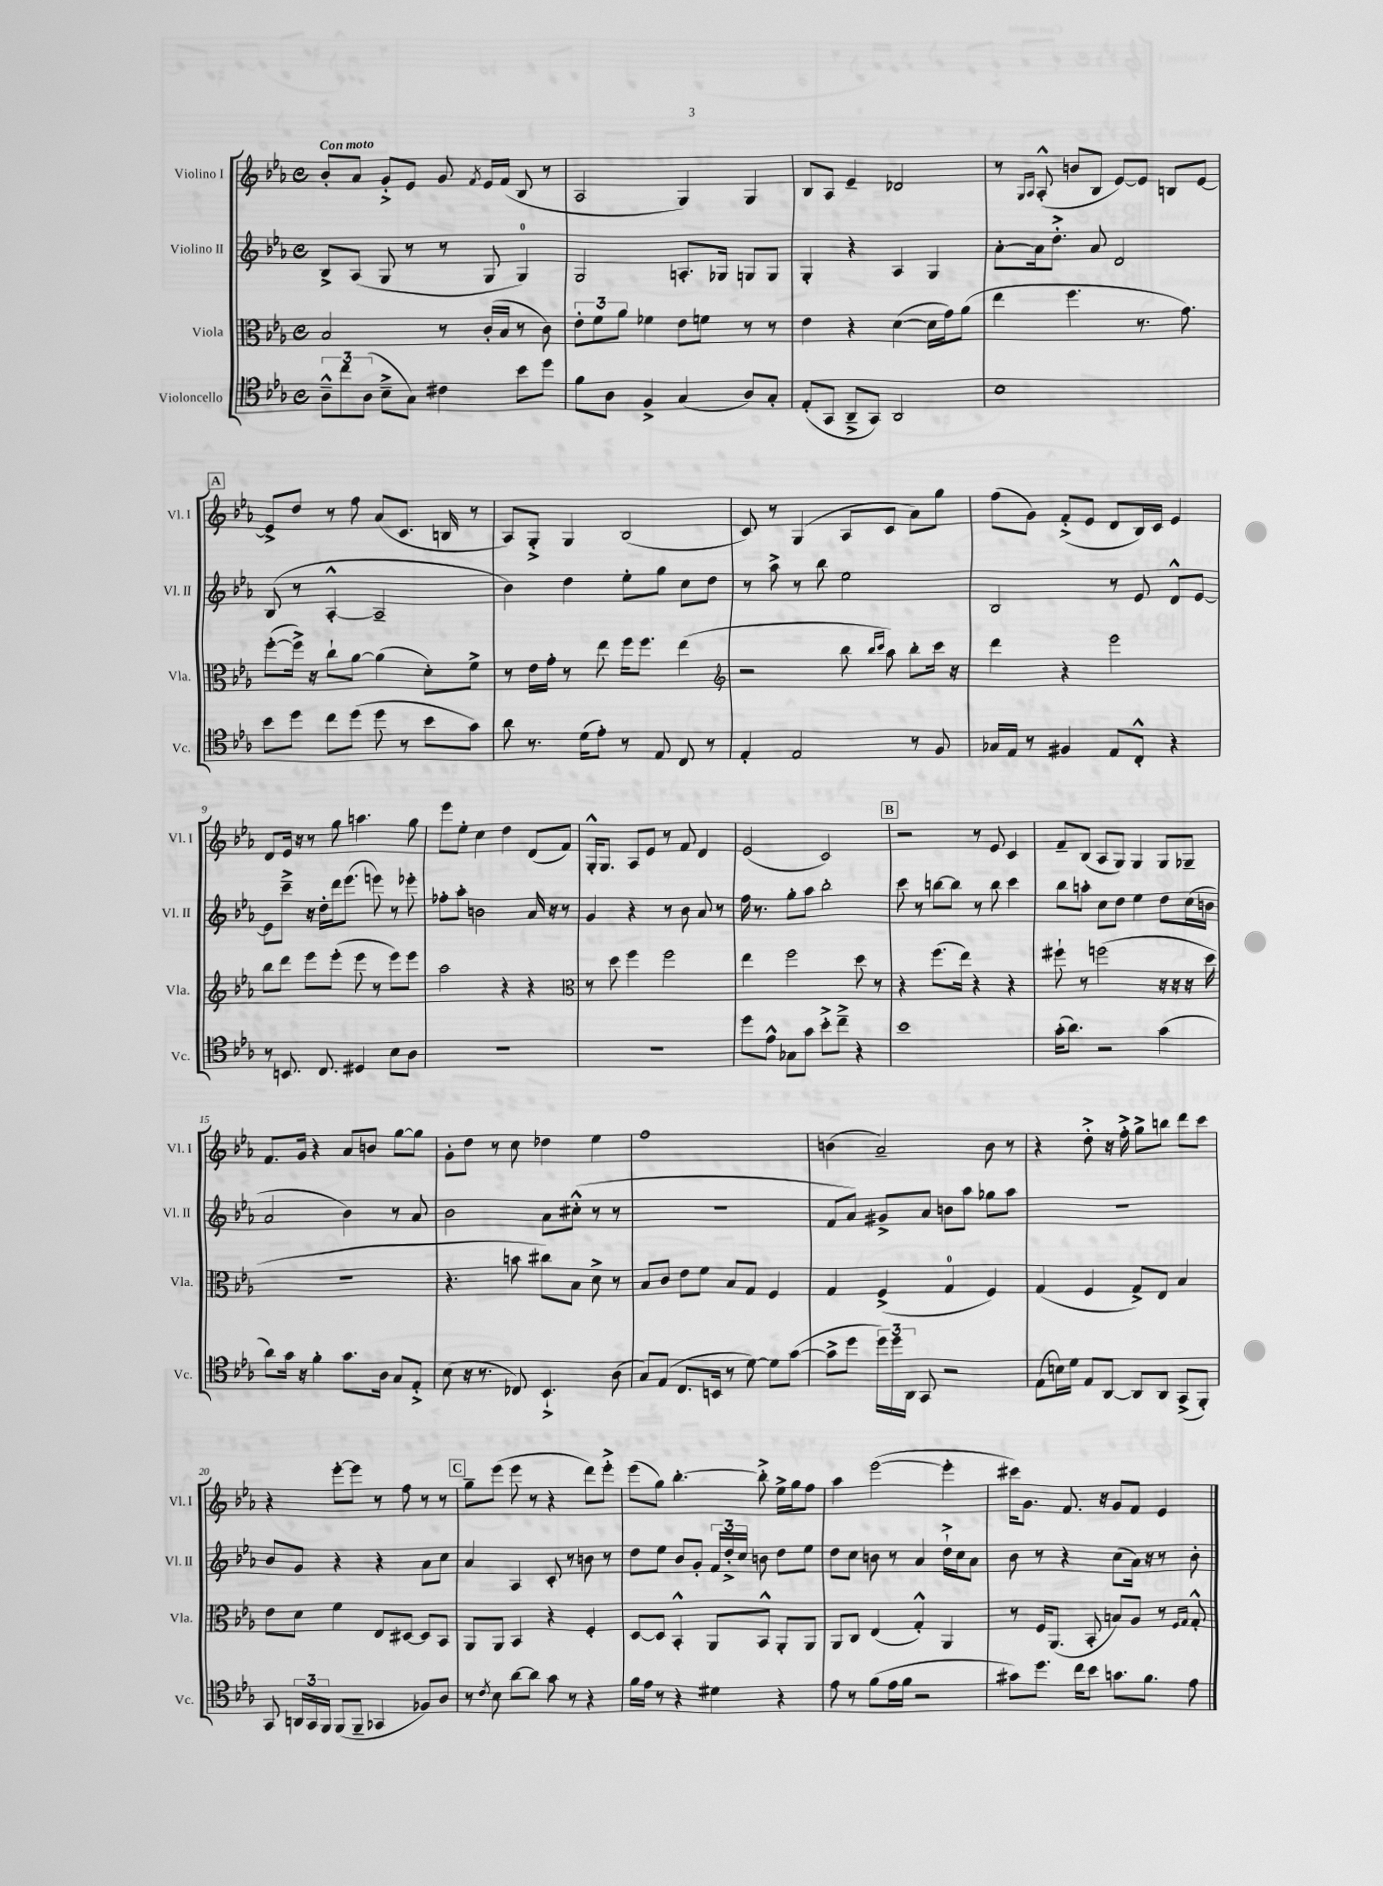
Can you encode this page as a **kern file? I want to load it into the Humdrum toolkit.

**kern	**kern	**kern	**kern
*staff4	*staff3	*staff2	*staff1
*clefC4	*clefC3	*clefG2	*clefG2
*k[b-e-a-]	*k[b-e-a-]	*k[b-e-a-]	*k[b-e-a-]
*M4/4	*M4/4	*M4/4	*M4/4
*met(c)	*met(c)	*met(c)	*met(c)
12A-~^^	2B-	8B-^	8b-'
12cc	.	.	.
.	.	(8A-	8a-
(12A-	.	.	.
8B-~^	.	8G	8g'^
8G)	.	8r	8e-
4c#	8r	8r	8g
.	.	.	8qf
.	(16c'	8G	16e-
.	16B-	.	(16f
8b-	8r	4G)	8B-
8dd	8c)	.	8r
=	=	=	=
8f	12e-'	2G	2A-
.	12f	.	.
8A-	.	.	.
.	12a-	.	.
4F^	4f-	.	.
(4G	8e-	8.A'	4G)
.	8f	.	.
.	.	16G-	.
8A-)	8r	8G	4G
8G'	8r	8G	.
=	=	=	=
(8E-'	4e-	4G'	8B-
8GG	.	.	8A-
8AA-~^	4r	4r	4e-~
8GG)	.	.	.
2AA-	([4d	4A-	2d-
.	16d]	4G	.
.	16g)	.	.
.	(8a-	.	.
=	=	=	=
1B-	4ee-	[8a-'	8r
.	.	.	16qqG
.	.	.	16qqA-
.	.	16a-]	(8A-'^^
.	.	8.dd'^	.
.	4.ff	.	8b
.	.	8a-	8B-
.	.	2d	[8e-)
.	8.r	.	8e-]
.	.	.	8B
.	8.g)	.	.
.	.	.	[8e-
=	=	=	=
8b-	([8ff'	(8B-	8e-^]
8dd	16ff^])	8r	8dd
.	16r	.	.
8cc	8cc`	[4A-'^^	8r
(8dd	[8a-	.	8ff
8dd	(4a-]	2A-~]	(8a-
8r	.	.	8.c
8b-	8d')	.	.
.	.	.	16B
8g)	8f^	.	8r
=	=	=	=
8a-	8r	4b-)	8A-)
8.r	16e-	.	8G'^
.	16g'	.	.
.	8r	4dd	4G
(16d	.	.	.
8e-')	8ee-	.	.
8r	16ff	8ee-'	(2B-
.	8.ff	.	.
8E-	.	8gg	.
8C	(4ee-	8cc	.
8r	.	8dd	.
=	=	=	=
*	*clefG2	*	*
4E-'	2r	8r	8c)
.	.	8aa-^	8r
2E-	.	8r	(4G
.	.	8bb-	.
.	8bb-	2ee-	8A-
.	16qqbb-	.	.
.	16qqccc	.	.
.	8aa-)	.	8c
8r	8bb-'	.	8a-)
8F	16ccc	.	8gg
.	16r	.	.
=	=	=	=
16G-	4ddd	2B-	(8ff
16E-	.	.	.
8r	.	.	8g)
4F#	4r	.	(8f'^
.	.	.	8e-
8E-	2eee-	8r	8d
8C'^^	.	8e-	16B-)
.	.	.	16c
4r	.	8d^^	4e-
.	.	[8e-	.
=	=	=	=
8r	8bb-	8e-]	8d
8.BB	8ddd	8ccc~^	16e-
.	.	.	16r
.	8eee-	16r	8r
8.C	.	16dd'	.
.	(8eee-'	16ddd	8gg
.	.	(8.eee-	.
4D#	8eee-	.	4.aa
.	8r	8eee)	.
8B-	8eee-)	8r	.
8A-	8eee-	8eee-'	8gg
=	=	=	=
1r	2aa-	8ff-'	8eee-
.	.	8aa-'	8ee-'
.	.	2b	4cc
.	4r	.	4dd
.	4r	16a-	(8d
.	.	16r	.
.	.	8r	8f)
=	=	=	=
*	*clefC3	*	*
1r	8r	4g	16G'^^
.	.	.	8.G
.	8dd	.	.
.	4ff	4r	8A-
.	.	.	8e-
.	2ff	8r	8r
.	.	8b-	8f
.	.	8a-	4d
.	.	8r	.
=	=	=	=
8dd	4ee-	16ff	(2e-
.	.	8.r	.
8e-^^	.	.	.
8G-	2ff	8gg'	.
8g	.	8aa-	.
8b-'^	.	2bb-'	2c)
8cc~^	.	.	.
4r	8dd	.	.
.	8r	.	.
=	=	=	=
1b-	4r	8ccc	2r
.	.	8r	.
.	(8.ff	[8bb	.
.	.	8bb]	.
.	16ee-)	.	.
.	4r	8r	8r
.	.	8bb	8e-
.	4r	4ccc	4c
=	=	=	=
(16g'	8ff#`	8bb-	8f~
8.a-)	.	.	.
.	8r	8aa'	(8B-
2r	(2ff	8cc	8A-
.	.	8dd	8G)
.	.	4ee-	4G
(4g	16r	8dd	8G
.	16r	.	.
.	16r	(16cc	8G-~
.	16dd	16b	.
=	=	=	=
8a-)	1r	2a-	8.f
16g	.	.	.
16r	.	.	16g
4f'	.	.	4r
8.g	.	4b-)	8a-
.	.	.	8b
16A-	.	.	.
8G	.	8r	[8gg
8E-'^	.	8a-	8gg]
=	=	=	=
(8B-	4.r	2b-	8g'
16r	.	.	8dd
8.r	.	.	.
.	.	.	8r
8C-)	8b	.	8cc
4.BB-`^	8cc#)	8a-	4dd-
.	8B-	(8cc#'^^	.
.	8d^	8r	4ee-
(8A-	8r	8r	.
=	=	=	=
8G)	8B-	1r	1ff
(8E-	8c	.	.
8.C	8e-	.	.
.	8f	.	.
16BB	.	.	.
8r	8B-	.	.
[8d)	8G	.	.
8d]	4F	.	.
([8g	.	.	.
=	=	=	=
8g^]	4G	8f	(4b
8dd	.	8a-)	.
24dd)	(4F^	8g#^	2a-~)
24dd	.	.	.
24AA-	.	.	.
8GG	.	8a-	.
2r	4G	8b	.
.	.	8aa-	.
.	4F)	8gg-	8b
.	.	8aa-	8r
=	=	=	=
(8E-	(4G	1r	4r
16B)	.	.	.
16d	.	.	.
8E-	4F	.	8dd'^
[8AA-	.	.	16r
.	.	.	16ff'^
8AA-]	8G^)	.	8gg^
8AA-	8E-	.	8bb
(8GG^	4B-	.	8ddd
8FF')	.	.	8ccc
=	=	=	=
8GG	8e-	8b-	4r
24AA	8d	8g	.
24GG	.	.	.
24FF	.	.	.
(8FF	4f	4r	[8eee-'
8FF~	.	.	8eee-]
4GG-	8E-	4r	8r
.	[8D#	.	8ff
8F-)	8D#]	8a-	8r
8A-	8BB-	8cc	8r
=	=	=	=
8r	8AA-	4a-	8gg~
8qc	.	.	.
8B-	8AA-	.	(8eee-
[8a-	4BB-	4A-	8eee-
8a-]	.	.	8r
8g	4r	8c'	4r
8r	.	8r	.
4r	4F'	8b	8ddd)
.	.	8r	8eee-'^
=	=	=	=
16f	[8D	8dd	(8eee-
16e-	.	.	.
8r	8D]	8ee-	8gg)
4r	4BB-'^^	8b-	[4.bb-'
.	.	8g'	.
4d#	8AA-	24f	.
.	.	24dd'^	.
.	.	24cc	.
.	8BB-^^	8b	8bb-'^]
4r	8AA-'	8dd	16ee-^
.	.	.	16gg
.	8AA-	8ee-	8ff
=	=	=	=
8e-	8AA-	8dd	4aa-
8r	8C	8cc	.
(8f	(4E-	8b	([2eee-
16e-	.	8r	.
16f	.	.	.
2r	4G'^^)	4a-	.
.	4AA-	16dd`^	4eee-']
.	.	16cc	.
.	.	8a-	.
=	=	=	=
8g#)	8r	8b-	16ccc#)
.	.	.	8.g
8.dd	16F	8r	.
.	(8.AA-	.	.
.	.	4r	8.f
16cc	.	.	.
8b-	8BB-'	.	.
.	.	.	16r
8.g	8B)	(8cc	8g
.	8A-	16a-)	8f
8.f	.	16r	.
.	8r	8r	4e-
.	16qqF	.	.
.	16qqG	.	.
8e-	8G'^^	8b-'	.
==	==	==	==
*-	*-	*-	*-
